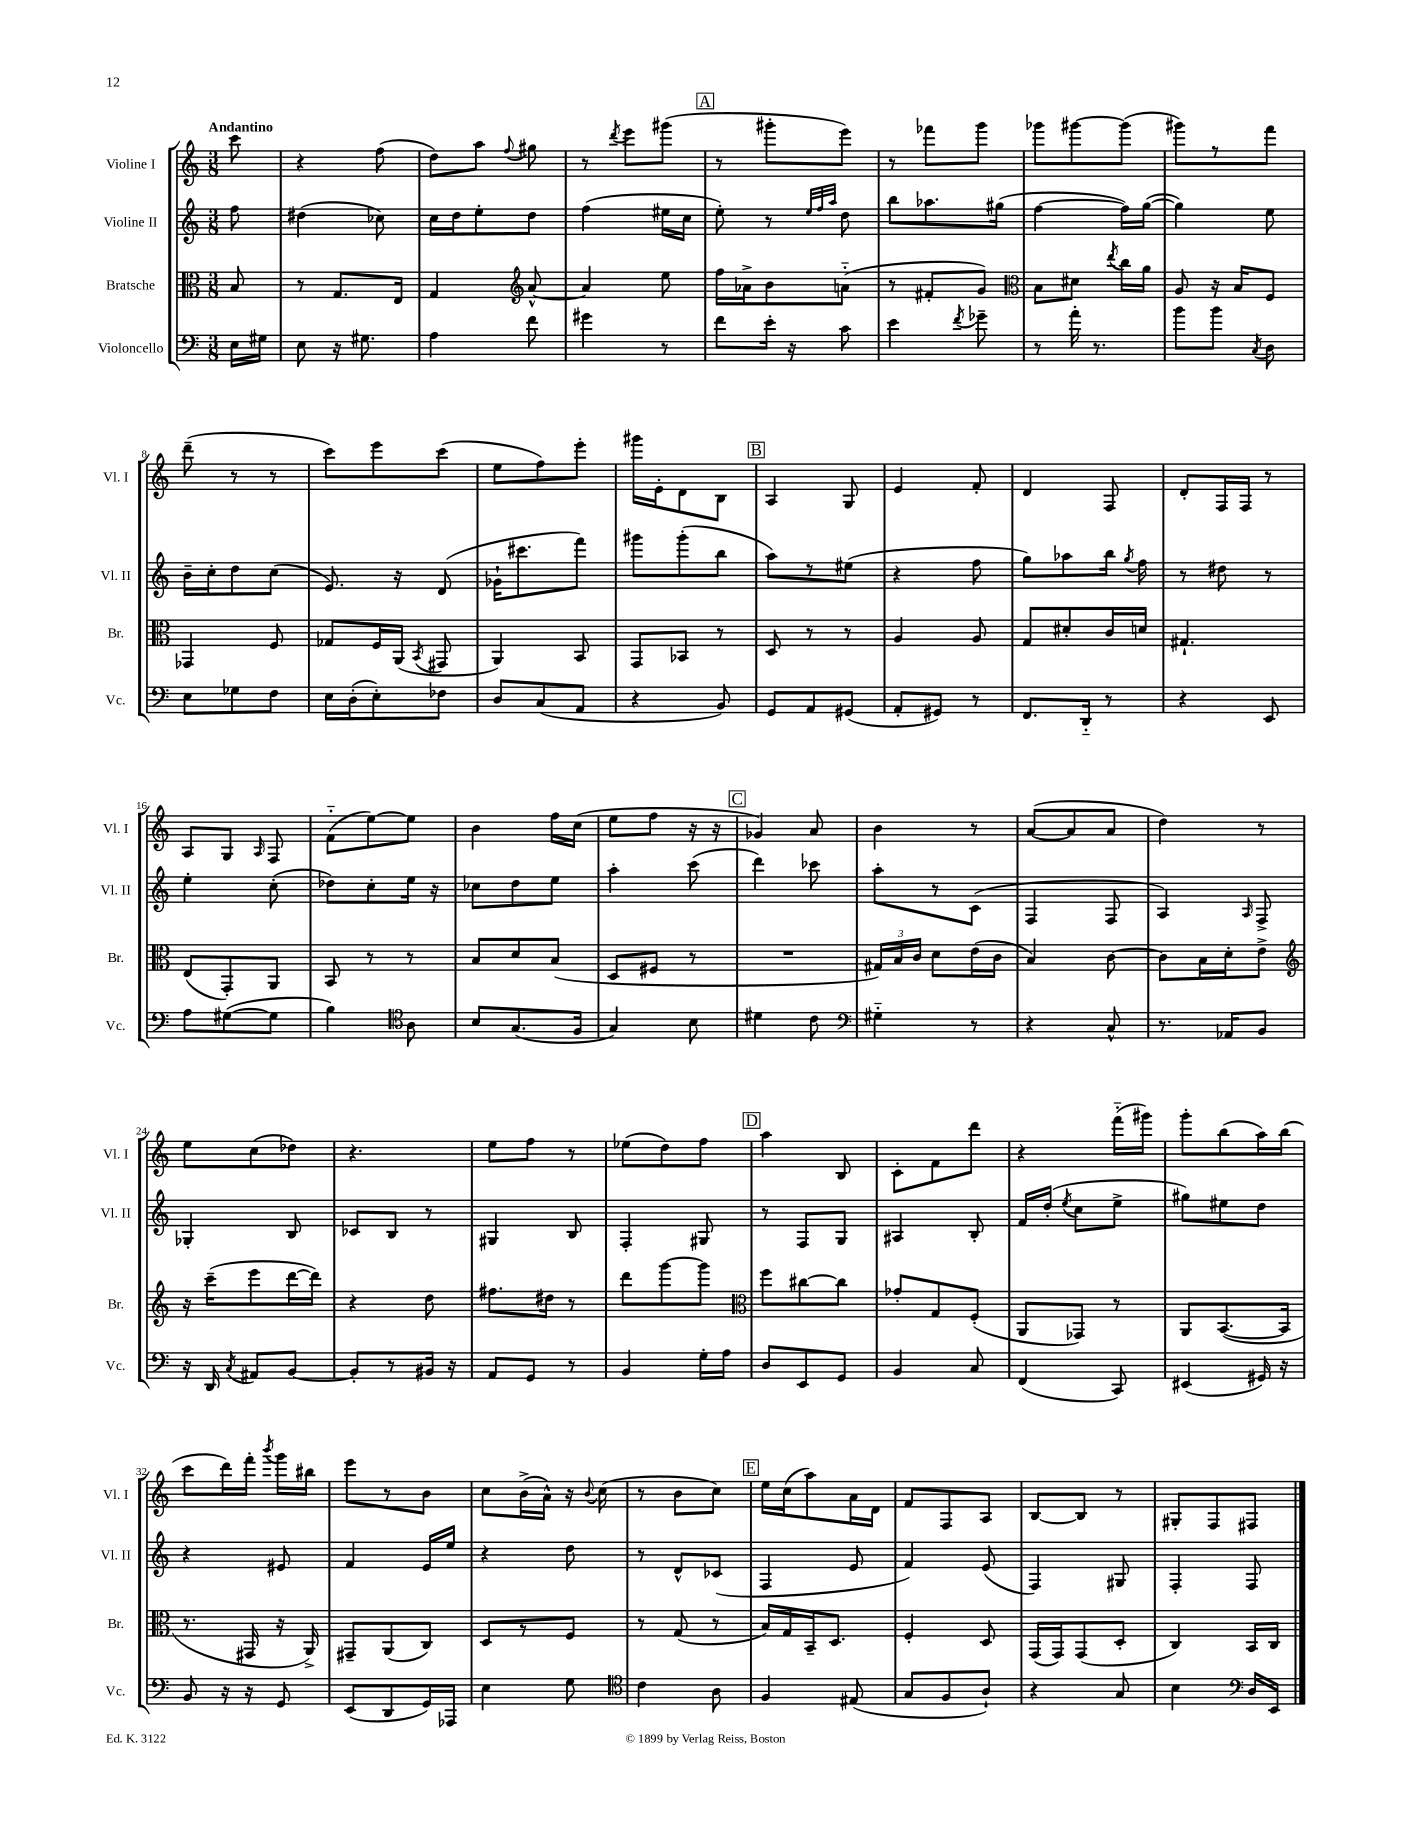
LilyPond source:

<<
\new StaffGroup <<
\new Staff = "s0" \with { instrumentName = "Violine I" shortInstrumentName = "Vl. I" } {
    \clef treble \key c \major \numericTimeSignature \time 3/8 \partial 8 \tempo "Andantino"
    \autoBeamOff c'''8 |
    r4 f''8( |
    d''8[) a''8] \appoggiatura { f''8 } gis''8 |
    r8 \acciaccatura { d'''8 } e'''8[ gis'''8]( |
    \mark \markup { \box "A" } r8 gis'''8[-. e'''8]) |
    r8 fes'''8[ g'''8] |
    ges'''8[ gis'''8~ gis'''8]( |
    gis'''8[) r8 f'''8] |
    d'''8--( r8 r8 |
    c'''8[) e'''8 c'''8]( |
    e''8[ f''8) e'''8]-. |
    gis'''16[ e'16-. d'8 b8] |
    \mark \markup { \box "B" } a4 g8 |
    e'4 f'8-. |
    d'4 f8 |
    d'8[-. f16 f16] r8 |
    a8[ g8] \grace { a16 } f8 |
    f'8[-_( e''8~) e''8] |
    b'4 f''16[ c''16]( |
    e''8[ f''8] r16 r16 |
    \mark \markup { \box "C" } ges'4) a'8 |
    b'4 r8 |
    a'8[~( a'8 a'8] |
    d''4) r8 |
    e''8[ c''8( des''8]) |
    r4. |
    e''8[ f''8] r8 |
    ees''8[( d''8) f''8] |
    \mark \markup { \box "D" } a''4 b8 |
    c'8[-. f'8 d'''8] |
    r4 f'''16[-_( gis'''16]) |
    g'''8[-. b''8( a''16) b''16]( |
    c'''8[ d'''16) f'''16]-. \acciaccatura { b'''8 } g'''16[ bis''16] |
    e'''8[ r8 b'8] |
    c''8[ b'16->( a'16]-^) r16 \appoggiatura { b'8 } c''16( |
    r8 b'8[ c''8]) |
    \mark \markup { \box "E" } e''16[ c''16( a''8) a'16 d'16] |
    f'8[ f8 a8] |
    b8[~ b8] r8 |
    gis8[-. f8 fis8] \bar "|." |
}
\new Staff = "s1" \with { instrumentName = "Violine II" shortInstrumentName = "Vl. II" } {
    \clef treble \key c \major \numericTimeSignature \time 3/8 \partial 8
    \autoBeamOff f''8 |
    dis''4( ces''8) |
    c''16[ d''16 e''8-. d''8] |
    f''4( eis''16[ c''16] |
    \mark \markup { \box "A" } e''8-.) r8 \grace { e''32[ f''32 a''32] } d''8 |
    b''8[ aes''8. gis''16]( |
    f''4~ f''16[) g''16]~( |
    g''4) e''8 |
    b'16[-- c''16-. d''8 c''8]( |
    e'8.) r16 d'8( |
    ges'16[-! cis'''8. f'''8]) |
    gis'''8[ gis'''8-.( b''8] |
    \mark \markup { \box "B" } a''8[) r8 eis''8]( |
    r4 f''8 |
    g''8[) aes''8 b''16] \acciaccatura { g''8 } f''16 |
    r8 dis''8 r8 |
    e''4-. c''8-.( |
    des''8[) c''8-. e''16] r16 |
    ces''8[ d''8 e''8] |
    a''4-. c'''8( |
    \mark \markup { \box "C" } d'''4) ces'''8 |
    a''8[-. r8 c'8]( |
    f4 f8 |
    a4) \grace { a16 } f8-> |
    ges4-. b8 |
    ces'8[ b8] r8 |
    gis4 b8 |
    f4-. gis8 |
    \mark \markup { \box "D" } r8 f8[ g8] |
    ais4 b8-. |
    f'16[ d''16]-.( \acciaccatura { e''8 } c''8[ e''8]-> |
    gis''8[) eis''8 d''8] |
    r4 eis'8 |
    f'4 e'16[ e''16] |
    r4 d''8 |
    r8 d'8[-^ ces'8]( |
    \mark \markup { \box "E" } f4 e'8 |
    f'4) e'8( |
    f4) gis8 |
    f4-. f8 \bar "|." |
}
\new Staff = "s2" \with { instrumentName = "Bratsche" shortInstrumentName = "Br." } {
    \clef alto \key c \major \numericTimeSignature \time 3/8 \partial 8
    \autoBeamOff b8 |
    r8 g8.[ e16] |
    g4 \clef treble a'8~-^ |
    a'4 e''8 |
    \mark \markup { \box "A" } f''16[ aes'16-> b'8 a'8]-_( |
    r8 fis'8[-. g'8]) |
    \clef alto b8[ dis'8] \acciaccatura { e''8 } c''16[ a'16] |
    a8 r16 b16[ f8] |
    ges,4 f8 |
    ges8[ f16 a,16]( \acciaccatura { b,8 } gis,8 |
    a,4) b,8 |
    g,8[ bes,8] r8 |
    \mark \markup { \box "B" } d8 r8 r8 |
    a4 a8 |
    g8[ dis'8-. c'16 d'16] |
    gis4.-! |
    e8[( g,8-.) a,8] |
    b,8 r8 r8 |
    b8[ d'8 b8]( |
    d8[ fis8] r8 |
    \mark \markup { \box "C" } R4. |
    \tuplet 3/2 { gis16[) b16 c'16] } d'8[ e'16( c'16] |
    b4) c'8~ |
    c'8[ b16 d'16-. e'8]-> |
    \clef treble r16 c'''16[--( e'''8 d'''16~ d'''16]) |
    r4 d''8 |
    fis''8.[ dis''16] r8 |
    d'''8[ g'''8~ g'''8] |
    \mark \markup { \box "D" } \clef alto f''8[ cis''8~ cis''8] |
    ges'8[-. g8 f8]-.( |
    a,8[ ges,8]) r8 |
    a,8[ b,8.~( b,16] |
    r8. gis,16 r16 a,16->) |
    gis,8[-- a,8( c8]) |
    d8[ r8 f8] |
    r8 g8( r8 |
    \mark \markup { \box "E" } b16[) g16 b,16-- d8.] |
    f4-. d8 |
    g,16[( g,16) g,8( d8]-. |
    c4) b,16[ c16] \bar "|." |
}
\new Staff = "s3" \with { instrumentName = "Violoncello" shortInstrumentName = "Vc." } {
    \clef bass \key c \major \numericTimeSignature \time 3/8 \partial 8
    \autoBeamOff e16[ gis16] |
    e8 r16 gis8. |
    a4 f'8 |
    gis'4 r8 |
    \mark \markup { \box "A" } f'8[ e'16]-. r16 c'8 |
    e'4 \acciaccatura { f'8 } ges'8-- |
    r8 a'16-. r8. |
    b'8[ b'8] \acciaccatura { c8 } d8 |
    e8[ ges8 f8] |
    e16[ d16-.( e8-.) fes8] |
    d8[ c8( a,8] |
    r4 b,8) |
    \mark \markup { \box "B" } g,8[ a,8 gis,8]( |
    a,8[-. gis,8]) r8 |
    f,8.[ d,16]-_ r8 |
    r4 e,8 |
    a8[ gis8~( gis8] |
    b4) \clef tenor a8 |
    b8[ g8.( f16] |
    g4) b8 |
    \mark \markup { \box "C" } dis'4 c'8 |
    \clef bass gis4-_ r8 |
    r4 c8-^ |
    r8. aes,16[ b,8] |
    r16 d,16 \acciaccatura { c8 } ais,8[ b,8]~ |
    b,8[-. r8 bis,16] r16 |
    a,8[ g,8] r8 |
    b,4 g16[-. a16] |
    \mark \markup { \box "D" } d8[ e,8 g,8] |
    b,4 c8 |
    f,4( c,8) |
    eis,4( gis,16) r16 |
    b,8 r16 r16 g,8 |
    e,8[( d,8 g,16) aes,,16] |
    e4 g8 |
    \clef tenor c'4 a8 |
    \mark \markup { \box "E" } f4 eis8( |
    g8[ f8 a8]-!) |
    r4 g8 |
    b4 \clef bass d16[ e,16] \bar "|." |
}
>>
>>
